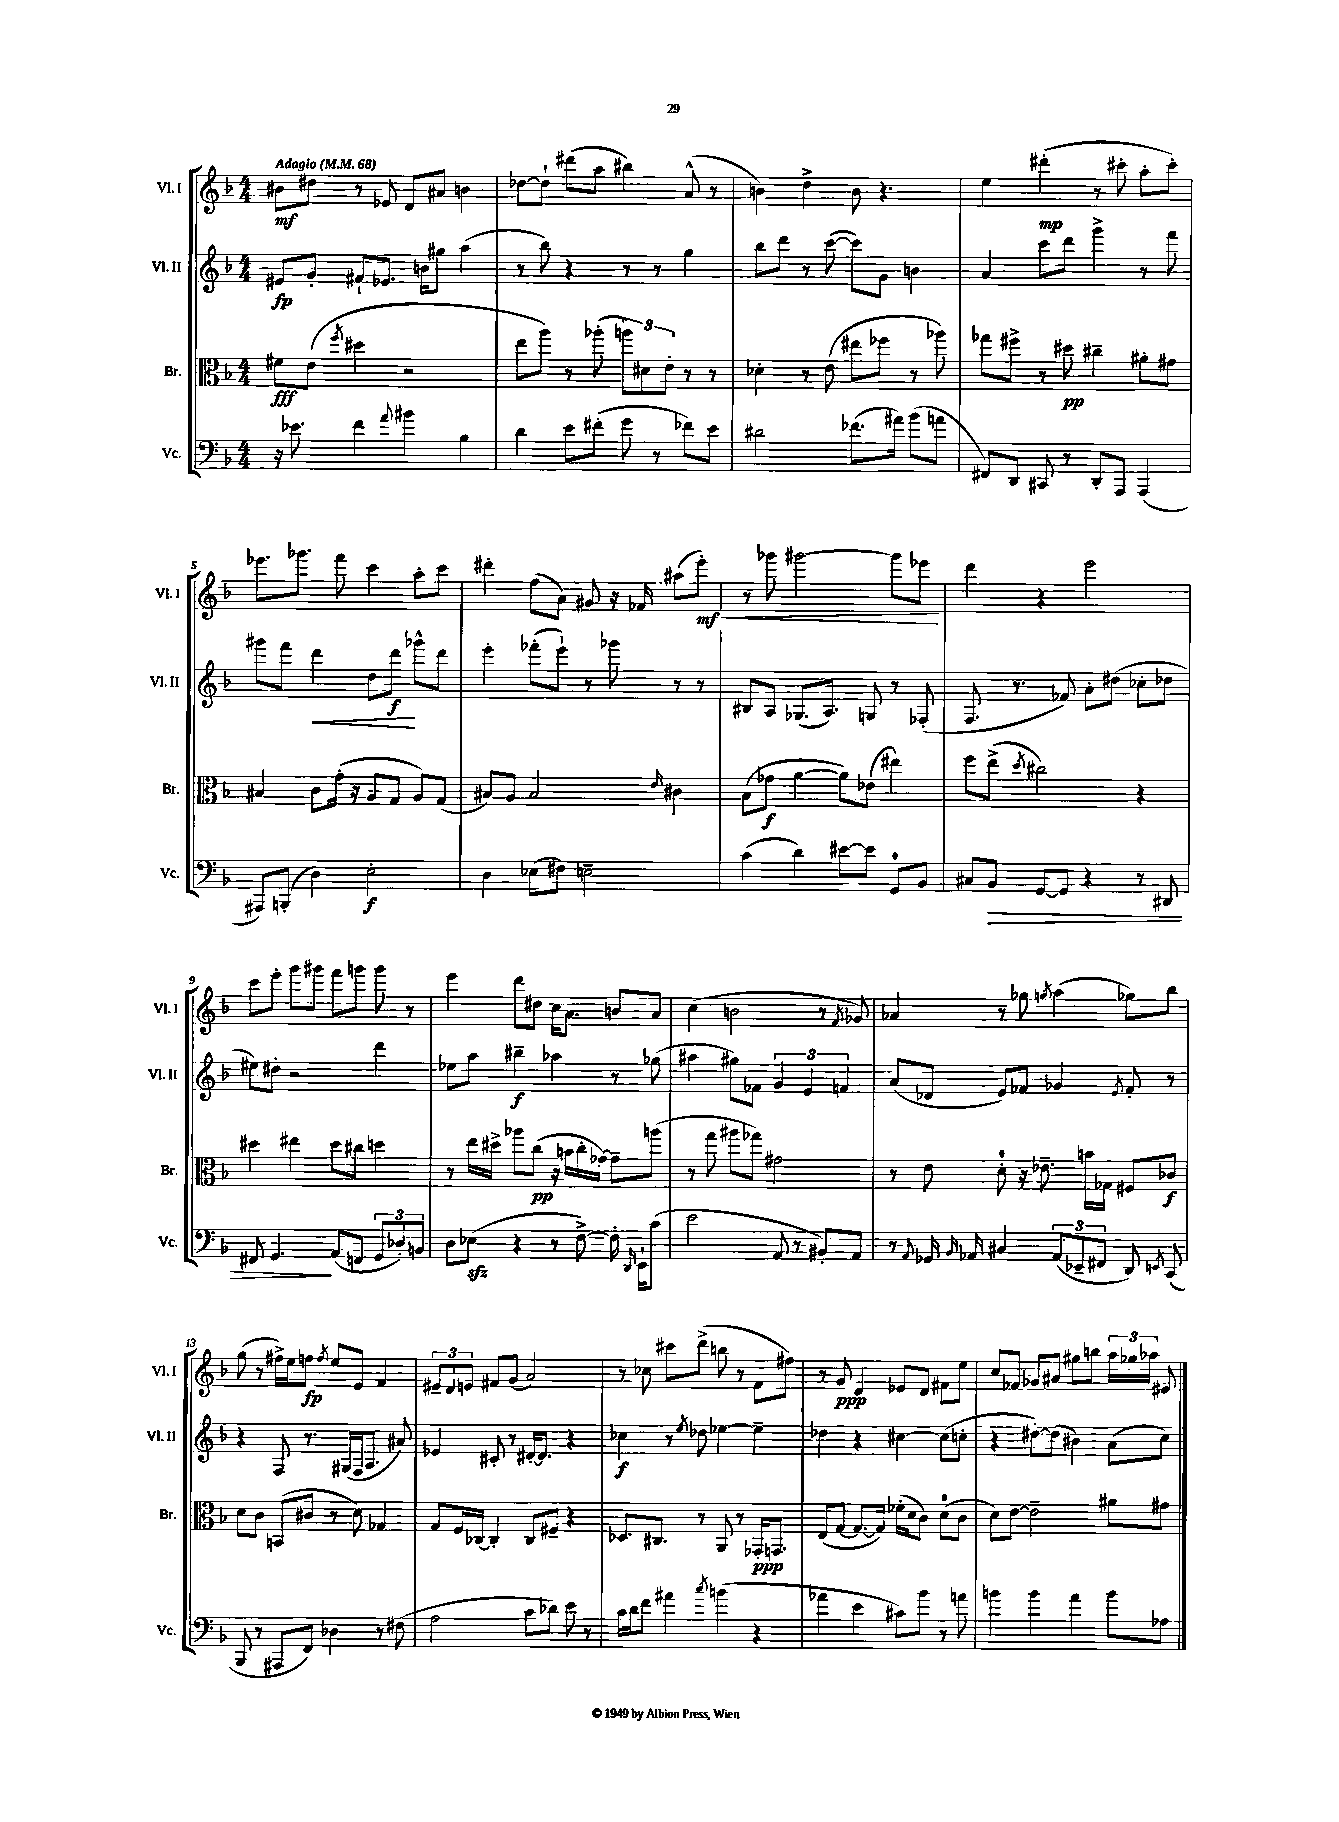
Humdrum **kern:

**kern	**dynam	**kern	**dynam	**kern	**dynam	**kern	**dynam
*part4	*part4	*part3	*part3	*part2	*part2	*part1	*part1
*staff4	*staff4	*staff3	*staff3	*staff2	*staff2	*staff1	*staff1
*I"Vc.	*	*I"Br.	*	*I"Vl. II	*	*I"Vl. I	*
*I'Vc.	*	*I'Br.	*	*I'Vl. II	*	*I'Vl. I	*
*clefF4	*	*clefC3	*	*clefG2	*	*clefG2	*
*k[b-]	*	*k[b-]	*	*k[b-]	*	*k[b-]	*
*M4/4	*	*M4/4	*	*M4/4	*	*M4/4	*
*MM68	*	*MM68	*	*MM68	*	*MM68	*
=1	=1	=1	=1	=1	=1	=1	=1
!	!	!	!	!	!	!LO:TX:a:B:t=Adagio	!
16r	.	8f#X\L	fff	8e#X/L	fp	8b#X\L	mf
8.e-X\	.	.	.	.	.	.	.
.	.	(8e\J	.	8g'/J	.	8dd#X\J	.
.	.	8qff/	.	.	.	.	.
4f\	.	4dd#X\	.	8f#X`/L	.	8r	.
.	.	.	.	8.e-X/J	.	8e-X/	.
8qqa/	.	.	.	.	.	.	.
4b#X\	.	2r	.	.	.	8d/L	.
.	.	.	.	16bn\KL	.	.	.
.	.	.	.	8gg#X\J	.	8a#X/J	.
4B-\	.	.	.	(4aa\	.	4bn\	.
=2	=2	=2	=2	=2	=2	=2	=2
4d\	.	8ee\L	.	8r	.	[8dd-X\L	.
.	.	8aa\J)	.	8bb-\)	.	8dd-`\J]	.
8e\L	.	8r	.	4r	.	(8ddd#X\L	.
(8f#X'\J	.	(8aa-X'\	.	.	.	8aa\J	.
8g\	.	12aan\L)	.	8r	.	4bb#X\)	.
.	.	12d#X\	.	.	.	.	.
8r	.	.	.	8r	.	.	.
.	.	12e'\J	.	.	.	.	.
8f-X\L)	.	8r	.	4gg\	.	(8a^^/	.
8e\J	.	8r	.	.	.	8r	.
=3	=3	=3	=3	=3	=3	=3	=3
2d#X\	.	4d-X'\	.	8bb-\L	.	4bn\)	.
.	.	.	.	8ddd\J	.	.	.
.	.	8r	.	8r	.	4dd^\	.
.	.	(8e\	.	([8ccc\	.	.	.
(8.f-X\L	.	8ee#X\L	.	8ccc\L])	.	8b\	.
.	.	8ff-X\J	.	8g\J	.	4.r	.
16a#X\Jk)	.	.	.	.	.	.	.
(8b-\L	.	8r	.	4bn\	.	.	.
8an\J	.	8aa-X\)	.	.	.	.	.
=4	=4	=4	=4	=4	=4	=4	=4
8FF#X/L)	.	8gg-X\L	.	4a/	.	4ee\	.
8DD/J	.	8ff#X^\J	.	.	.	.	.
8CC#X/	.	8r	.	8ccc\L	.	(4ddd#X'\	mp
8r	.	8dd#X\	pp	8ddd\J	.	.	.
8DD'/L	.	4cc#X~\	.	4ggg^\	.	8r	.
8AAA/J	.	.	.	.	.	8ccc#X'\	.
(4AAA/	.	8a#X'\L	.	8r	.	8aa'\L	.
.	.	8g#X\J	.	8fff\	.	8ccc#'\J)	.
!!LO:LB:g=z
=5	=5	=5	=5	=5	=5	=5	=5
8AAA#X/L)	.	4B#X/	.	8ggg#X\L	.	8.eee-X\L	.
(8BBBn'/J	.	.	.	8fff\J	.	.	.
.	.	.	.	.	.	8.ggg-X\J	.
!	!	!	!	!	!LO:HP:b	!	!
4D\)	.	8c\L	.	4ddd\	<	.	.
.	.	(16g'\Jk	.	.	.	8fff\	.
.	.	16r	.	.	.	.	.
2E'\	f	8A/L	.	8dd\L	.	4ccc\	.
.	.	8G/J	.	8ddd\J	f	.	.
.	.	8A/L)	.	8ggg-X^^\L	[	8aa'\L	.
.	.	(8G/J	.	8ddd\J	.	8ccc\J	.
=6	=6	=6	=6	=6	=6	=6	=6
4D\	.	8B#X/L)	.	4eee'\	.	4ddd#X'\	.
.	.	8A/J	.	.	.	.	.
(8E-X\L	.	2B#/	.	(8fff-X'\L	.	(8ff\L	.
8F#X\J)	.	.	.	8eee`\J)	.	8a\J)	.
2En~\	.	.	.	8r	.	8g#X/	.
.	.	.	.	8ggg-X\	.	16r	.
.	.	.	.	.	.	16f-X/	.
.	.	16qqe/	.	.	.	.	.
.	.	4c#X\	.	8r	.	(8aa#X\L	.
!	!	!	!	!	!	!	!LO:HP:b
.	.	.	.	8r	.	8eee'\J)	< mf
=7	=7	=7	=7	=7	=7	=7	=7
(4c\	.	(8B-\L	.	8B#X/L	.	8r	.
.	.	8g-X\J	f	8A/J	.	8ggg-X\	.
4d\)	.	[4a\	.	(8.G-X/L	.	[2ggg#X\	.
.	.	.	.	8.A/J)	.	.	.
[8e#X\L	.	8a\L])	.	.	.	.	.
8e#\J]	.	(8e-X\J	.	8Gn/	.	.	.
8GG/L	.	4ee#X\)	.	8r	.	8ggg#\L]	.
8BB-/J	.	.	.	(8F-X'/	.	8eee-X\J	.
.	.	.	.	.	.	.	[
=8	=8	=8	=8	=8	=8	=8	=8
8C#X/L	.	8ff\L	.	8.F/	.	4ddd\	.
!	!LO:HP:b	!	!	!	!	!	!
8BB-/J	>	(8ee^\J	.	.	.	.	.
.	.	.	.	8.r	.	.	.
.	.	8qdd/	.	.	.	.	.
[8GG/L	.	2cc#X\)	.	.	.	4r	.
8GG/J]	.	.	.	8f-X/)	.	.	.
4r	.	.	.	8a'\L	.	2eee\	.
.	.	.	.	(8dd#X\J	.	.	.
8r	.	4r	.	8cc-X'\L	.	.	.
8DD#X/	.	.	.	8dd-X\J	.	.	.
!!LO:LB:g=z
=9	=9	=9	=9	=9	=9	=9	=9
8FF#X/	.	4dd#X\	.	8ee#X\L)	.	8ccc\L	.
4.GG/	.	.	.	8dd#X'\J	.	8eee'\J	.
.	.	4ee#X\	.	2r	.	8ggg\L	.
.	.	.	.	.	.	8ggg#X\J	.
(8AA/L	]	8dd#\L	.	.	.	8fff\L	.
8FFn/J	.	8cc#X\J	.	.	.	8gggn\J	.
12GG/L	.	4ddn\	.	4ddd\	.	8ggg\	.
12D-X'/)	.	.	.	.	.	.	.
.	.	.	.	.	.	8r	.
12BBn/J	.	.	.	.	.	.	.
=10	=10	=10	=10	=10	=10	=10	=10
8D\L	.	8r	.	8ee-X\L	.	4eee\	.
(8E-Xzz\J	.	16ee\LL	.	8aa\J	.	.	.
.	.	16dd#X^\JJ	.	.	.	.	.
4r	.	8aa-X\L	.	4bb#X~\	f	8ddd\L	.
.	.	(8cc\J	pp	.	.	8dd#X\J	.
8r	.	16r	.	4aa-X\	.	16cc\KL	.
.	.	16bn\LL	.	.	.	8.a\J	.
[8F^\)	.	16cc'\	.	.	.	.	.
.	.	[16g-X\JJ)	.	.	.	.	.
16F'\]	.	8g-~\L]	.	8r	.	8bn/L	.
16qqDD/	.	.	.	.	.	.	.
16EE`\KL	.	.	.	.	.	.	.
(8c\J	.	(8aan\J	.	(8gg-X\	.	8a/J	.
=11	=11	=11	=11	=11	=11	=11	=11
2e\	.	8r	.	4aa#X\	.	(4cc\	.
.	.	8gg\	.	.	.	.	.
.	.	8aa#X\L	.	8gg#X\L)	.	2bn\	.
.	.	8gg-X\J)	.	8f-X\J	.	.	.
8AA/	.	2g#X\	.	6g/	.	.	.
8r	.	.	.	.	.	.	.
.	.	.	.	6e/	.	.	.
8BB#X'/L)	.	.	.	.	.	8r	.
.	.	.	.	6fn/	.	.	.
.	.	.	.	.	.	8qf/	.
8AA/J	.	.	.	.	.	8g-X/)	.
=12	=12	=12	=12	=12	=12	=12	=12
8r	.	8r	.	(8a/L	.	4a-X/	.
8qqAA/	.	.	.	.	.	.	.
16GG-X/	.	8e\	.	8d-X/J	.	.	.
16qqBB-/	.	.	.	.	.	.	.
16AA-X/	.	.	.	.	.	.	.
4C#X/	.	8d'\	.	8e/L)	.	8r	.
.	.	16r	.	8f-X/J	.	8gg-X\	.
.	.	8.e-X~\	.	.	.	.	.
.	.	.	.	.	.	8qggn/	.
(12AA-/L	.	.	.	4g-X/	.	(4aa\	.
12EE-X~/	.	.	.	.	.	.	.
.	.	16bn\LL	.	.	.	.	.
12FF#X/J	.	.	.	.	.	.	.
.	.	16G-X\JJ	.	.	.	.	.
.	.	.	.	8qe/	.	.	.
8DD/)	.	8F#X/L	.	8f-'/	.	8gg-X\L)	.
8qEEn/	.	.	.	.	.	.	.
(8CC/	.	8c-X/J	f	8r	.	8bb-\J	.
!!LO:LB:g=z
=13	=13	=13	=13	=13	=13	=13	=13
8BBB-/	.	8d\L	.	4r	.	(8gg\	.
8r	.	8c\J	.	.	.	8r	.
8AAA#X/L	.	(8BBn/L	.	8F/	.	16ff#X^\LL)	.
.	.	.	.	.	.	16ee\J	.
8FF/J)	.	8c#X/J	.	8.r	.	8ffn\J	fp
.	.	.	.	.	.	8qff/	.
4D-X\	.	8r	.	.	.	8ee/L	.
.	.	.	.	(16G#X/LL	.	.	.
.	.	8d\)	.	16F/J	.	8e/J	.
.	.	.	.	8.A/J	.	.	.
8r	.	4G-X/	.	.	.	4f/	.
(8F#X\	.	.	.	8a#X/)	.	.	.
=14	=14	=14	=14	=14	=14	=14	=14
2A\	.	8G/L	.	4e-X/	.	12e#X~/L	.
.	.	.	.	.	.	12d/	.
.	.	16F/L	.	.	.	.	.
.	.	.	.	.	.	12en/J	.
.	.	[16C-X/JJ	.	.	.	.	.
.	.	4C-'/]	.	8c#X'/	.	8f#X/L	.
.	.	.	.	8r	.	(8g/J	.
8c\L	.	8C-/L	.	[16d#X'/KL	.	2a/)	.
.	.	.	.	8.d#/J]	.	.	.
8d-X\J)	.	8F#X~/J	.	.	.	.	.
8e\	.	4r	.	4r	.	.	.
8r	.	.	.	.	.	.	.
=15	=15	=15	=15	=15	=15	=15	=15
16c\LL	.	8.D-X/L	.	4cc-X\	f	8r	.
16d\J	.	.	.	.	.	.	.
8f\J	.	.	.	.	.	8cc-X\	.
.	.	8.C#X/J	.	.	.	.	.
4a#X\	.	.	.	8r	.	8ccc#X\L	.
.	.	.	.	8qee/	.	.	.
.	.	8r	.	8dd-X\	.	(8ddd^\J	.
8qcc/	.	.	.	.	.	.	.
(4bn\	.	8AA/	.	[4ee-X\	.	8bbn\	.
.	.	8r	.	.	.	8r	.
4r	.	16GG-X'/KL	ppp	4ee-~\]	.	8f\L	.
.	.	8.GGn/J	.	.	.	.	.
.	.	.	.	.	.	8ff#X\J)	.
=16	=16	=16	=16	=16	=16	=16	=16
4a-X\	.	(8E/L	.	4dd-X\	.	8r	.
.	.	[8G/J	.	.	.	8g/	ppp
4e\	.	8.G/L_	.	4r	.	4d/	.
.	.	16G/Jk])	.	.	.	.	.
8c#X\L)	.	(16f-X'\LL	.	[4cc#X\	.	8e-X/L	.
.	.	16d\J	.	.	.	.	.
8b-\J	.	8c\J)	.	.	.	8d/J	.
8r	.	(8d\L	.	(8cc#\L]	.	8f#X\L	.
8an\	.	8c\J	.	8ccn'\J	.	8ee\J	.
=17	=17	=17	=17	=17	=17	=17	=17
4bn\	.	8d\L)	.	4r	.	8cc/L	.
.	.	[8e\J	.	.	.	8f-X/J	.
4b\	.	2e~\]	.	[8dd#X'\L)	.	8g-X/L	.
.	.	.	.	(8dd#\J]	.	8a#X/J	.
4a\	.	.	.	4b#X\)	.	8gg#X\L	.
.	.	.	.	.	.	8bbn\J	.
8b\L	.	8a#X\L	.	(8a\L	.	24aa\LL	.
.	.	.	.	.	.	24gg-X\	.
.	.	.	.	.	.	24aa-X\JJ	.
8A-X\J	.	8g#X\J	.	8cc\J)	.	8e#X/	.
==	==	==	==	==	==	==	==
*-	*-	*-	*-	*-	*-	*-	*-
